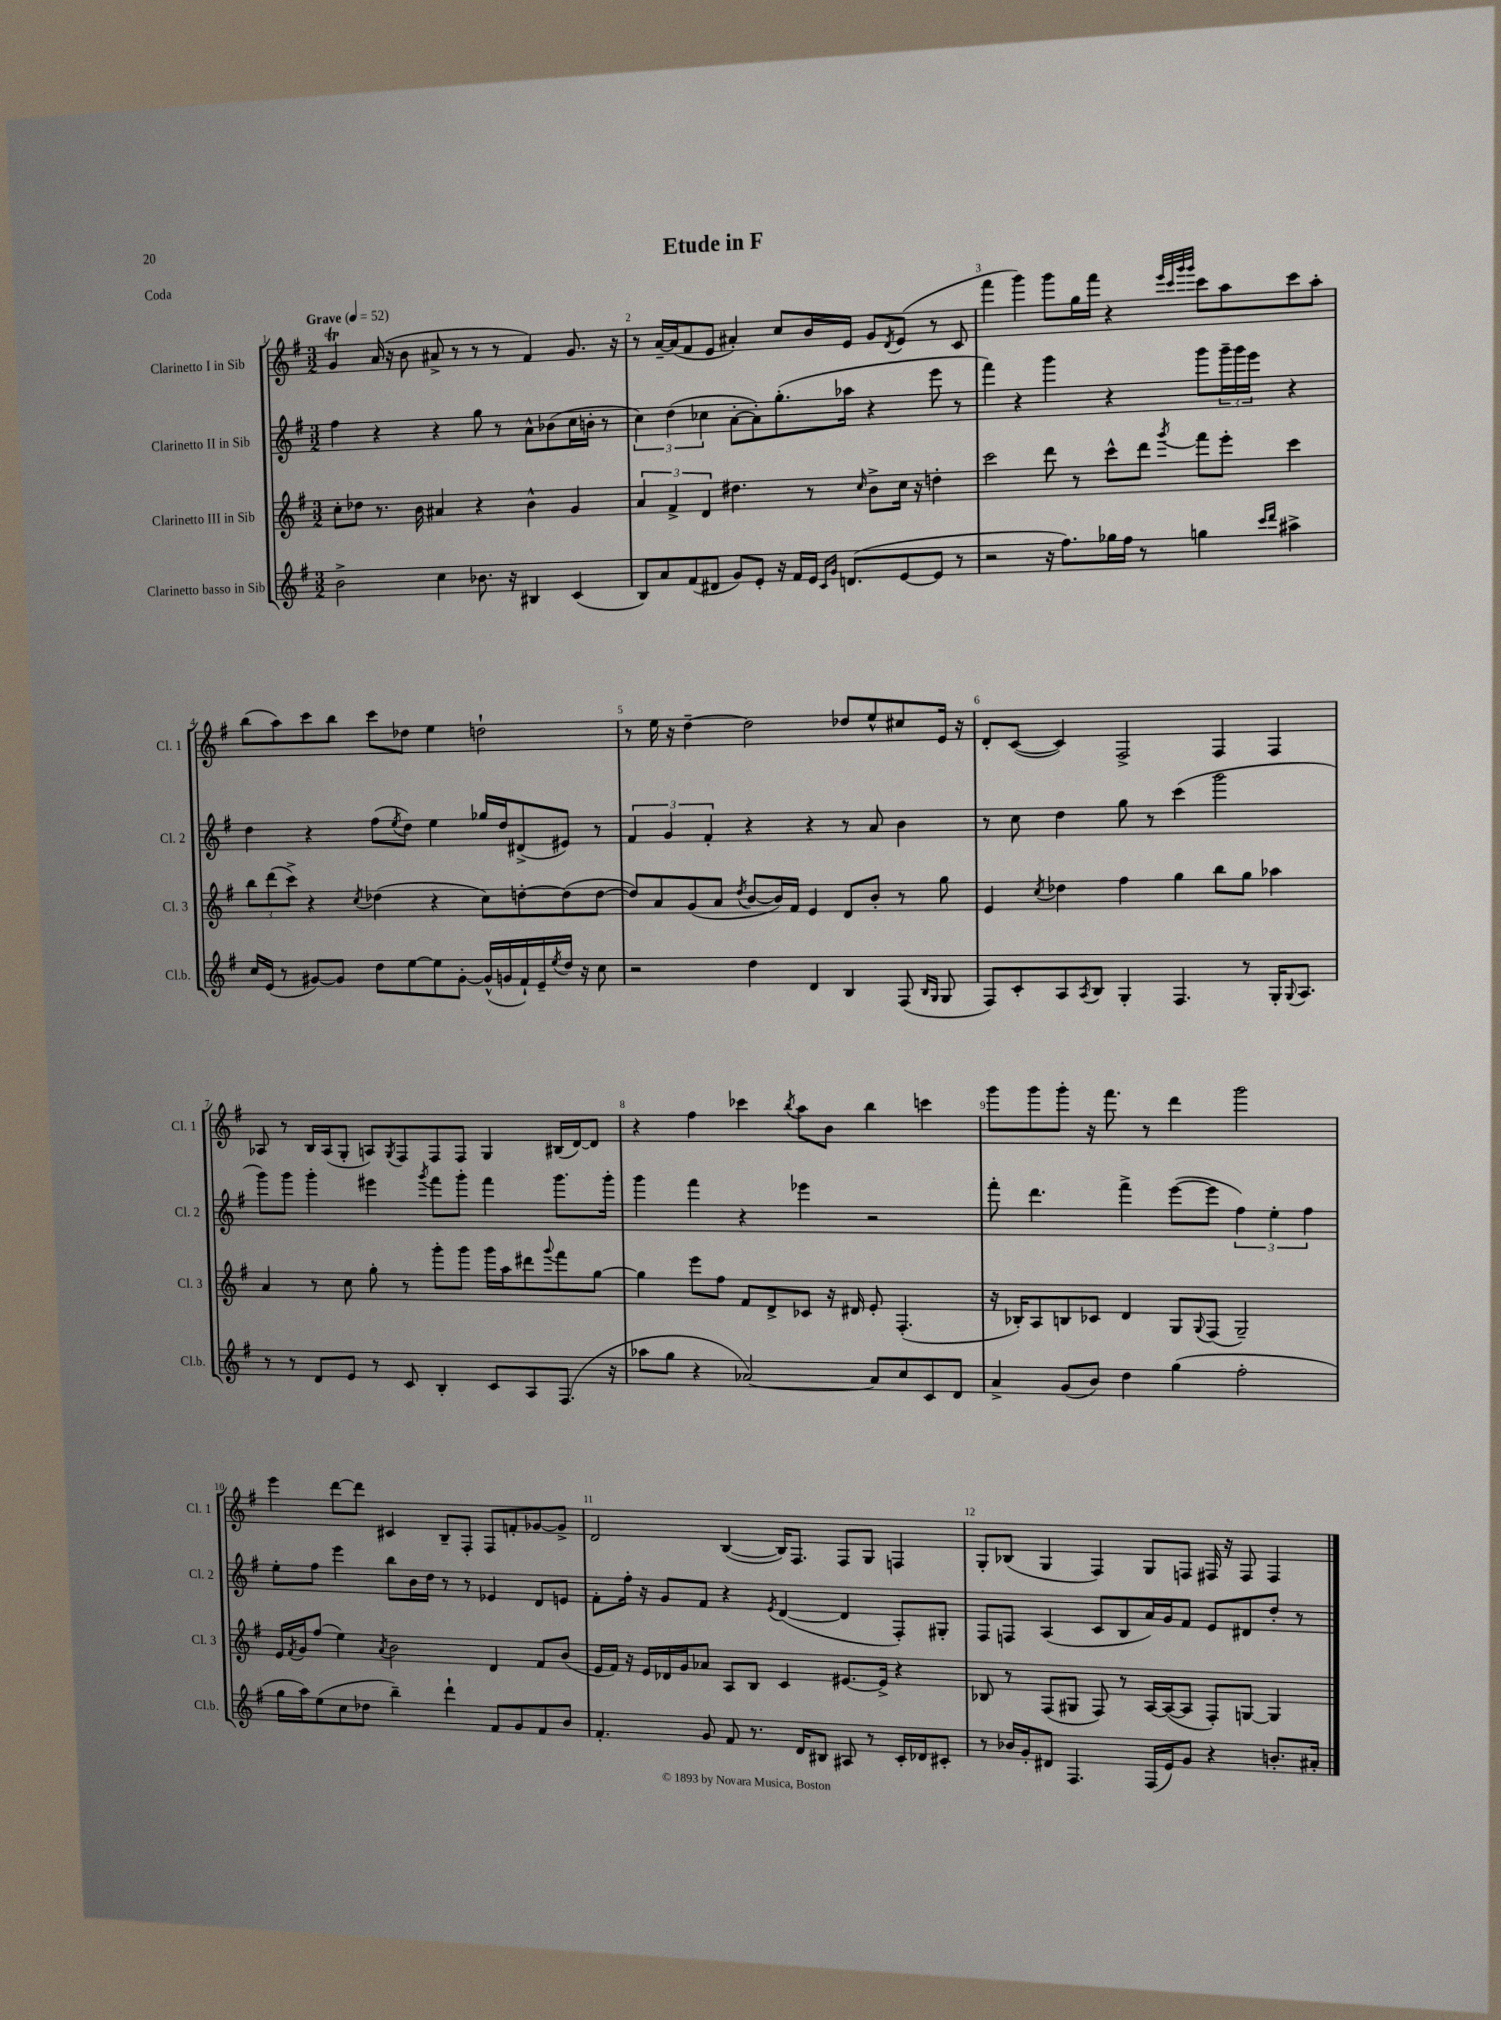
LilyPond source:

\header { title = "Etude in F" piece = "Coda" }
<<
\new StaffGroup <<
\new Staff = "s0" \with { instrumentName = "Clarinetto I in Sib" shortInstrumentName = "Cl. 1" } {
    \clef treble \key g \major \numericTimeSignature \time 3/2 \tempo "Grave" 4 = 52
    g'4\trill a'16( r16 b'8 ais'8-> r8 r8 r8 fis'4) g'8. r16 |
    r8 a'16~-- a'16( fis'8 e'8 ais'4-.) c''8 b'16 e'16 g'8 \acciaccatura { d'8 } e'8( r8 c'8 |
    fis'''4 g'''4) g'''8 g''16 fis'''16 r4 \grace { e'''32 c'''32 g'''32 g'''32 } c'''8 a''8 c'''8 a''8-. |
    b''8( a''8) c'''8 b''8 c'''8 des''8 e''4 d''2-! |
    r8 e''16 r16 d''4~-- d''2 des''8 e''8-^ cis''8 e'16 r16 |
    d'8-. c'8~( c'4) fis2-> fis4 fis4 |
    aes8 r8 b16 aes16( g8-. a8) \acciaccatura { g8 } fis8 fis8 fis8 g4 bis16( d'16~) d'8 |
    r4 fis''4 ces'''4 \acciaccatura { b''8 } a''8 b'8 b''4 c'''4 |
    g'''8 g'''8 g'''8-. r16 fis'''8. r8 d'''4 g'''2 |
    e'''4 d'''8~ d'''8 cis'4 b8-- fis8-. fis8 f'8-. ges'8~ ges'8-> |
    d'2 b4~( b16) fis8. fis8 g8 f4 |
    g8-. bes8( g4 fis4) g8 f8 fis16 r16 fis8 fis4 \bar "|." |
}
\new Staff = "s1" \with { instrumentName = "Clarinetto II in Sib" shortInstrumentName = "Cl. 2" } {
    \clef treble \key g \major \numericTimeSignature \time 3/2
    fis''4 r4 r4 g''8 r8 a'8-^ bes'8( c''16 b'16-. r8 |
    \tuplet 3/2 { c''4) d''4( ces''4 } a'8~-. a'8-.) g''8.-.( aes''16 r4 e'''8 r8 |
    fis'''4) r4 g'''4 r4 g'''8 \tuplet 3/2 { g'''16-- g'''16 e'''16 } r4 |
    d''4 r4 fis''8( \acciaccatura { e''8 } d''8) e''4 ges''16 d''16 dis'8->( eis'8) r8 |
    \tuplet 3/2 { fis'4 g'4 fis'4-. } r4 r4 r8 a'8 b'4 |
    r8 c''8 d''4 g''8 r8 c'''4( g'''2 |
    g'''8) g'''8 g'''4-. eis'''4 \acciaccatura { g'''8 } fis'''8 g'''8-. fis'''4 g'''8. g'''16-. |
    g'''4 fis'''4 r4 ees'''4 r2 |
    fis'''8-. d'''4. fis'''4-> e'''8~( e'''8 \tuplet 3/2 { fis''4) e''4-. fis''4 } |
    e''8-. fis''8 e'''4 b''8 b'16 d''16 r8 r8 ees'4 d'8 e'8 |
    fis'8-. fis''16-. r16 g'8 fis'8 r4 \acciaccatura { e'8 } d'4~( d'4 fis8-.) gis8-. |
    fis8 f8 a4( c'8 b8 a'16) g'16 fis'8 e'8 dis'8 d''8-. r8 \bar "|." |
}
\new Staff = "s2" \with { instrumentName = "Clarinetto III in Sib" shortInstrumentName = "Cl. 3" } {
    \clef treble \key g \major \numericTimeSignature \time 3/2
    c''8-. des''8 r8. b'16 ais'4 r4 b'4-^ g'4 |
    \tuplet 3/2 { a'4 fis'4-> d'4 } dis''4. r8 \grace { c''16 } b'8-> c''16 r16 d''4-. |
    c'''2 d'''8 r8 c'''8-^ d'''8 \acciaccatura { g'''8 } fis'''8 e'''8-. c'''4 |
    \tuplet 3/2 { b''8 d'''8( c'''8->) } r4 \acciaccatura { c''8 } des''4( r4 c''8) d''8~-. d''8( d''8~ |
    d''8) a'8 g'8( a'8 \acciaccatura { d''8 } b'8~ b'16) fis'16 e'4 d'8 b'8-. r8 g''8 |
    e'4 \acciaccatura { c''8 } des''4 fis''4 g''4 b''8 g''8 aes''4 |
    a'4 r8 c''8 g''8-. r8 g'''8-. g'''8 g'''16 a''16 dis'''8 \appoggiatura { g'''8 } fis'''8 g''8~ |
    g''4 e'''8 fis''8 fis'8 d'8-> ces'8 r16 dis'16 e'8-. fis4.-.( |
    r16 bes16-.) a8 b8 ces'8 d'4 g8 \appoggiatura { g8 } fis8( g2--) |
    e'16 \acciaccatura { fis'8 } g'16 fis''8( e''4) \acciaccatura { a'8 } b'2 d'4 fis'8 b'8( |
    e'16 fis'16) r16 e'16 des'16 g'16 aes'8 a8 b8 c'4 eis'8.~ eis'16-> r4 |
    bes8 r8 fis8( gis8 fis8) r8 a16~ a16~( a8 fis8-.) g8~ g4 \bar "|." |
}
\new Staff = "s3" \with { instrumentName = "Clarinetto basso in Sib" shortInstrumentName = "Cl.b." } {
    \clef treble \key g \major \numericTimeSignature \time 3/2
    b'2-> c''4 bes'8. r16 bis4 c'4( |
    b8) a'8 fis'8( dis'8 g'8) e'8-. r16 fis'16 e'16 \grace { c'16 g'16 } d'8.( e'8~ e'8 r8 |
    r2 r16 fis''8.) ges''16 fis''16 r8 g''4 \grace { c'''16 d'''16 } ais''4-> |
    c''16 e'16( r8 gis'8~) gis'8 d''8 e''8~ e''8 gis'8~-. gis'16-^( g'16 fis'16-!) e'16-- \acciaccatura { e''8 } d''16 r16 c''8 |
    r2 d''4 d'4 b4 fis8( \grace { b16 g16 } g8 |
    fis8) c'8-. a8 \acciaccatura { a8 } b8 g4-. fis4. r8 g16-. \appoggiatura { g8 } a8. |
    r8 r8 d'8 e'8 r8 c'8 b4-. c'8 a8 fis8.( r16 |
    aes''8 g''8 r4 aes'2~) aes'8 c''8 c'8 d'8 |
    a'4-> g'8( b'8) d''4 g''4( fis''2-. |
    g''16 a''16) e''8( c''8 des''8 b''4--) d'''4-! fis'8 g'8 fis'8 b'8 |
    fis'4.-. g'8 fis'8 r8. d'16 bis8 ais8 r8 c'16-. des'16 cis'8-. |
    r8 bes'16 g'16-. dis'8 fis4. fis16( e'16) g'8 r4 b'8.-. ais'16-. \bar "|." |
}
>>
>>
\layout { \context { \Score \override BarNumber.break-visibility = ##(#f #t #t) barNumberVisibility = #all-bar-numbers-visible } }
